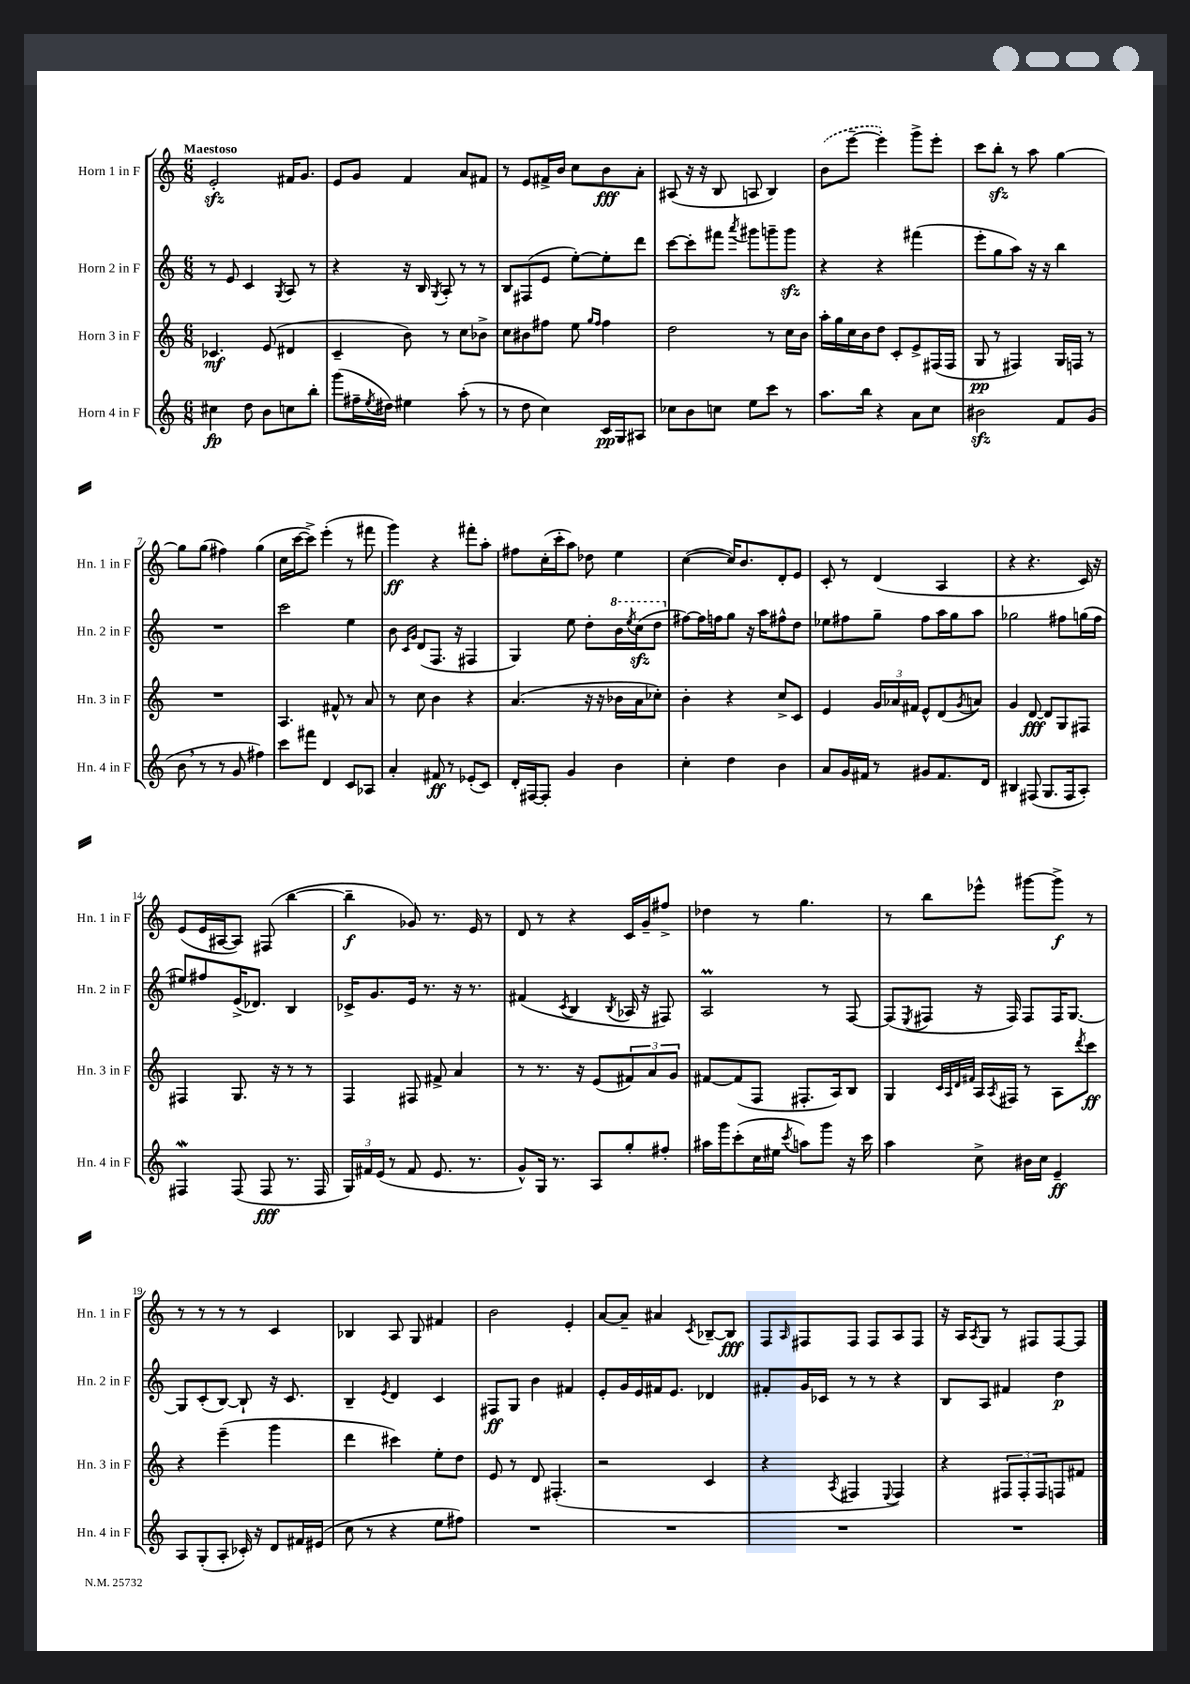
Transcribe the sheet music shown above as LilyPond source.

<<
\new StaffGroup <<
\new Staff = "s0" \with { instrumentName = "Horn 1 in F" shortInstrumentName = "Hn. 1 in F" } {
    \clef treble \key c \major \numericTimeSignature \time 6/8 \tempo "Maestoso"
    e'2-.\sfz fis'16 g'8. |
    e'8 g'8 f'4 a'8 fis'8 |
    r8 e'8 fis'16-> b'16 c''8 b'8\fff a'8-. |
    ais8( r16 r16 b8 a8 b4) |
    \once \slurDashed b'8( e'''8~-- e'''4-.) g'''8-> e'''8-. |
    c'''8 b''8-.\sfz r8 a''8 g''4~ |
    g''8 g''8( fis''4) g''4( |
    c''16 c'''16~ c'''8->) e'''4-.( r8 fis'''8 |
    g'''4\ff) r4 fis'''8-. a''8-. |
    fis''8 c''16-.( c'''16-. a''8) des''8 e''4 |
    c''4~( c''16) b'8. d'8-. e'8 |
    c'8-. r8 d'4( a4 |
    r4 r4. c'16) r16 |
    e'8( e'16 ais16~ ais8) fis8( b''4~ |
    b''4--\f ges'8) r8. e'16 r8 |
    d'8 r8 r4 c'16 g'16-- fis''8-> |
    des''4 r8 g''4. |
    r8 b''8 ees'''8-^ gis'''8~ gis'''8->\f r8 |
    r8 r8 r8 r8 c'4 |
    bes4 a8 g8 fis'4 |
    b'2 e'4-. |
    a'8~ a'8-- ais'4 \acciaccatura { c'8 } bes8~-- bes8\fff |
    f8 \grace { a16 } fis8 fis8 fis8 a8 fis8 |
    r16 a16 \acciaccatura { a8 } g8 r8 fis8 fis8~ fis8 \bar "|." |
}
\new Staff = "s1" \with { instrumentName = "Horn 2 in F" shortInstrumentName = "Hn. 2 in F" } {
    \clef treble \key c \major \numericTimeSignature \time 6/8
    r8 e'8 c'4 \acciaccatura { g8 } a8 r8 |
    r4 r16 b16 \acciaccatura { g8 } a8-. r8 r8 |
    b8 fis8( e'8 e''8~-.) e''8-. d'''8 |
    c'''8~ c'''8-. fis'''8 \acciaccatura { a'''8 } gis'''8 g'''8-- g'''8\sfz |
    r4 r4 fis'''4( |
    e'''8-. g''8 a''8) r16 r16 b''4 |
    R2. |
    c'''2 e''4 |
    b'8 \grace { c'16 g'16 } d'8( f8. r16 fis4 |
    g4) e''8 d''8-. \ottava #1 b''16 \acciaccatura { e'''8 } c'''16\sfz( d'''8 \ottava #0 |
    fis''8~) fis''16 f''16 g''8 r16 a''16 fis''8-^ d''8 |
    ees''8 fis''8 g''8-- fis''8 a''16 g''16 a''8 |
    ges''2 fis''8 g''16( fis''16 |
    eis''8) fis''8 e'16->( des'8.) b4 |
    ces'16-> g'8. e'16 r8. r16 r8. |
    fis'4( \acciaccatura { c'8 } b4 \acciaccatura { b8 } aes16 r16 fis8) |
    a2\prall r8 f8~ |
    f8( \acciaccatura { e8 } fis8 r16 fis16) fis8 fis16 g8.~ |
    g8 c'8-.( b8~) b8-! r16 c'8. |
    b4-- \acciaccatura { e'8 } d'4 c'4 |
    fis8\ff g8 b'4 fis'4 |
    e'8-. g'16 e'16 fis'16 e'8. des'4 |
    fis'8-. g'16 ces'16 r8 r8 r4 |
    b8 a8 fis'4 d''4\p \bar "|." |
}
\new Staff = "s2" \with { instrumentName = "Horn 3 in F" shortInstrumentName = "Hn. 3 in F" } {
    \clef treble \key c \major \numericTimeSignature \time 6/8
    ces'4.\mf e'8( dis'4 |
    c'4-- b'8) r8 c''8 bes'8-> |
    c''8 bis'8 fis''8 e''8 \grace { g''16 fis''16 } fis''4 |
    d''2 r8 c''16 b'16 |
    a''16-. g''16 c''16 b'16 d''8 c'8-. e'8-> fis16( fis16 |
    g8\pp r8 fis4) g16 f16 r8 |
    R2. |
    a4. fis'8-^ r8 a'8 |
    r8 c''8 b'4 r4 |
    a'4.( r16 r16 bes'16 a'16 ces''8-.) |
    b'4-. r4 c''8-> c'8 |
    e'4 \tuplet 3/2 { g'16 aes'16 fis'16 } e'8-^ d'8( \acciaccatura { g'8 } a'8) |
    g'4 d'8~\fff d'8 g8 fis8 |
    fis4 g8. r16 r8 r8 |
    f4 fis8 fis'8-> a'4 |
    r8 r8. r16 e'8( \tuplet 3/2 { fis'8) a'8 g'8 } |
    fis'8~ fis'8( f8 fis8.-. a16) b8 |
    g4 \grace { c'32 a32 d'32 fis'32 } a16 \acciaccatura { a8 } fis16 r8 a8 \acciaccatura { d'''8 } c'''8\ff |
    r4 e'''4--( g'''4 |
    d'''4 cis'''4) e''8-. d''8 |
    e'8 r8 d'8 fis4.-.( |
    r2 c'4 |
    r4 \acciaccatura { a8 } fis4 \appoggiatura { e8 } fis4) |
    r4 \tuplet 3/2 { fis8 fis8-. fis8 } f8 fis'8 \bar "|." |
}
\new Staff = "s3" \with { instrumentName = "Horn 4 in F" shortInstrumentName = "Hn. 4 in F" } {
    \clef treble \key c \major \numericTimeSignature \time 6/8
    cis''4\fp d''8 b'8 c''8 b''8-. |
    g'''8( fis''16-- \acciaccatura { e''8 } dis''16) eis''4 a''8-.( r8 |
    r8 d''8 c''4) c'16\pp g16 ais8 |
    ces''8 b'8 c''8 e''8 c'''8 r8 |
    a''8. b''16 r4 a'8 c''8 |
    bis'2\sfz f'8 g'8( |
    b'8 \breathe r8 r8 g'8 fis''4) |
    c'''8 fis'''8 d'4 c'8 aes8 |
    a'4-. fis'8\ff r8 ees'8-.( c'8) |
    d'16-. fis16~ fis8-. g'4 b'4 |
    c''4-. d''4 b'4 |
    a'8 g'16 fis'16 r8 gis'8 fis'8. d'16 |
    bis4 fis8( g8. fis16 a8-.) |
    fis4\mordent fis8( fis8\fff r8. fis16 |
    \tuplet 3/2 { g16) fis'16 e'16( } r8 fis'8 e'8. r8. |
    g'8-^) g16 r8. a8 g''8-. fis''8-. |
    ais''16 g'''16 c'''8-.( c''16 eis''16 \acciaccatura { c'''8 } a''8) g'''8 r16 c'''16 |
    a''4 c''8-> bis'16 c''16 e'4--\ff |
    a8 g8-.( a8-. ces'16-.) r16 d'8 fis'16 eis'16( |
    c''8 r8 r4 e''8 fis''8) |
    R2. |
    R2. |
    R2. |
    R2. \bar "|." |
}
>>
>>
